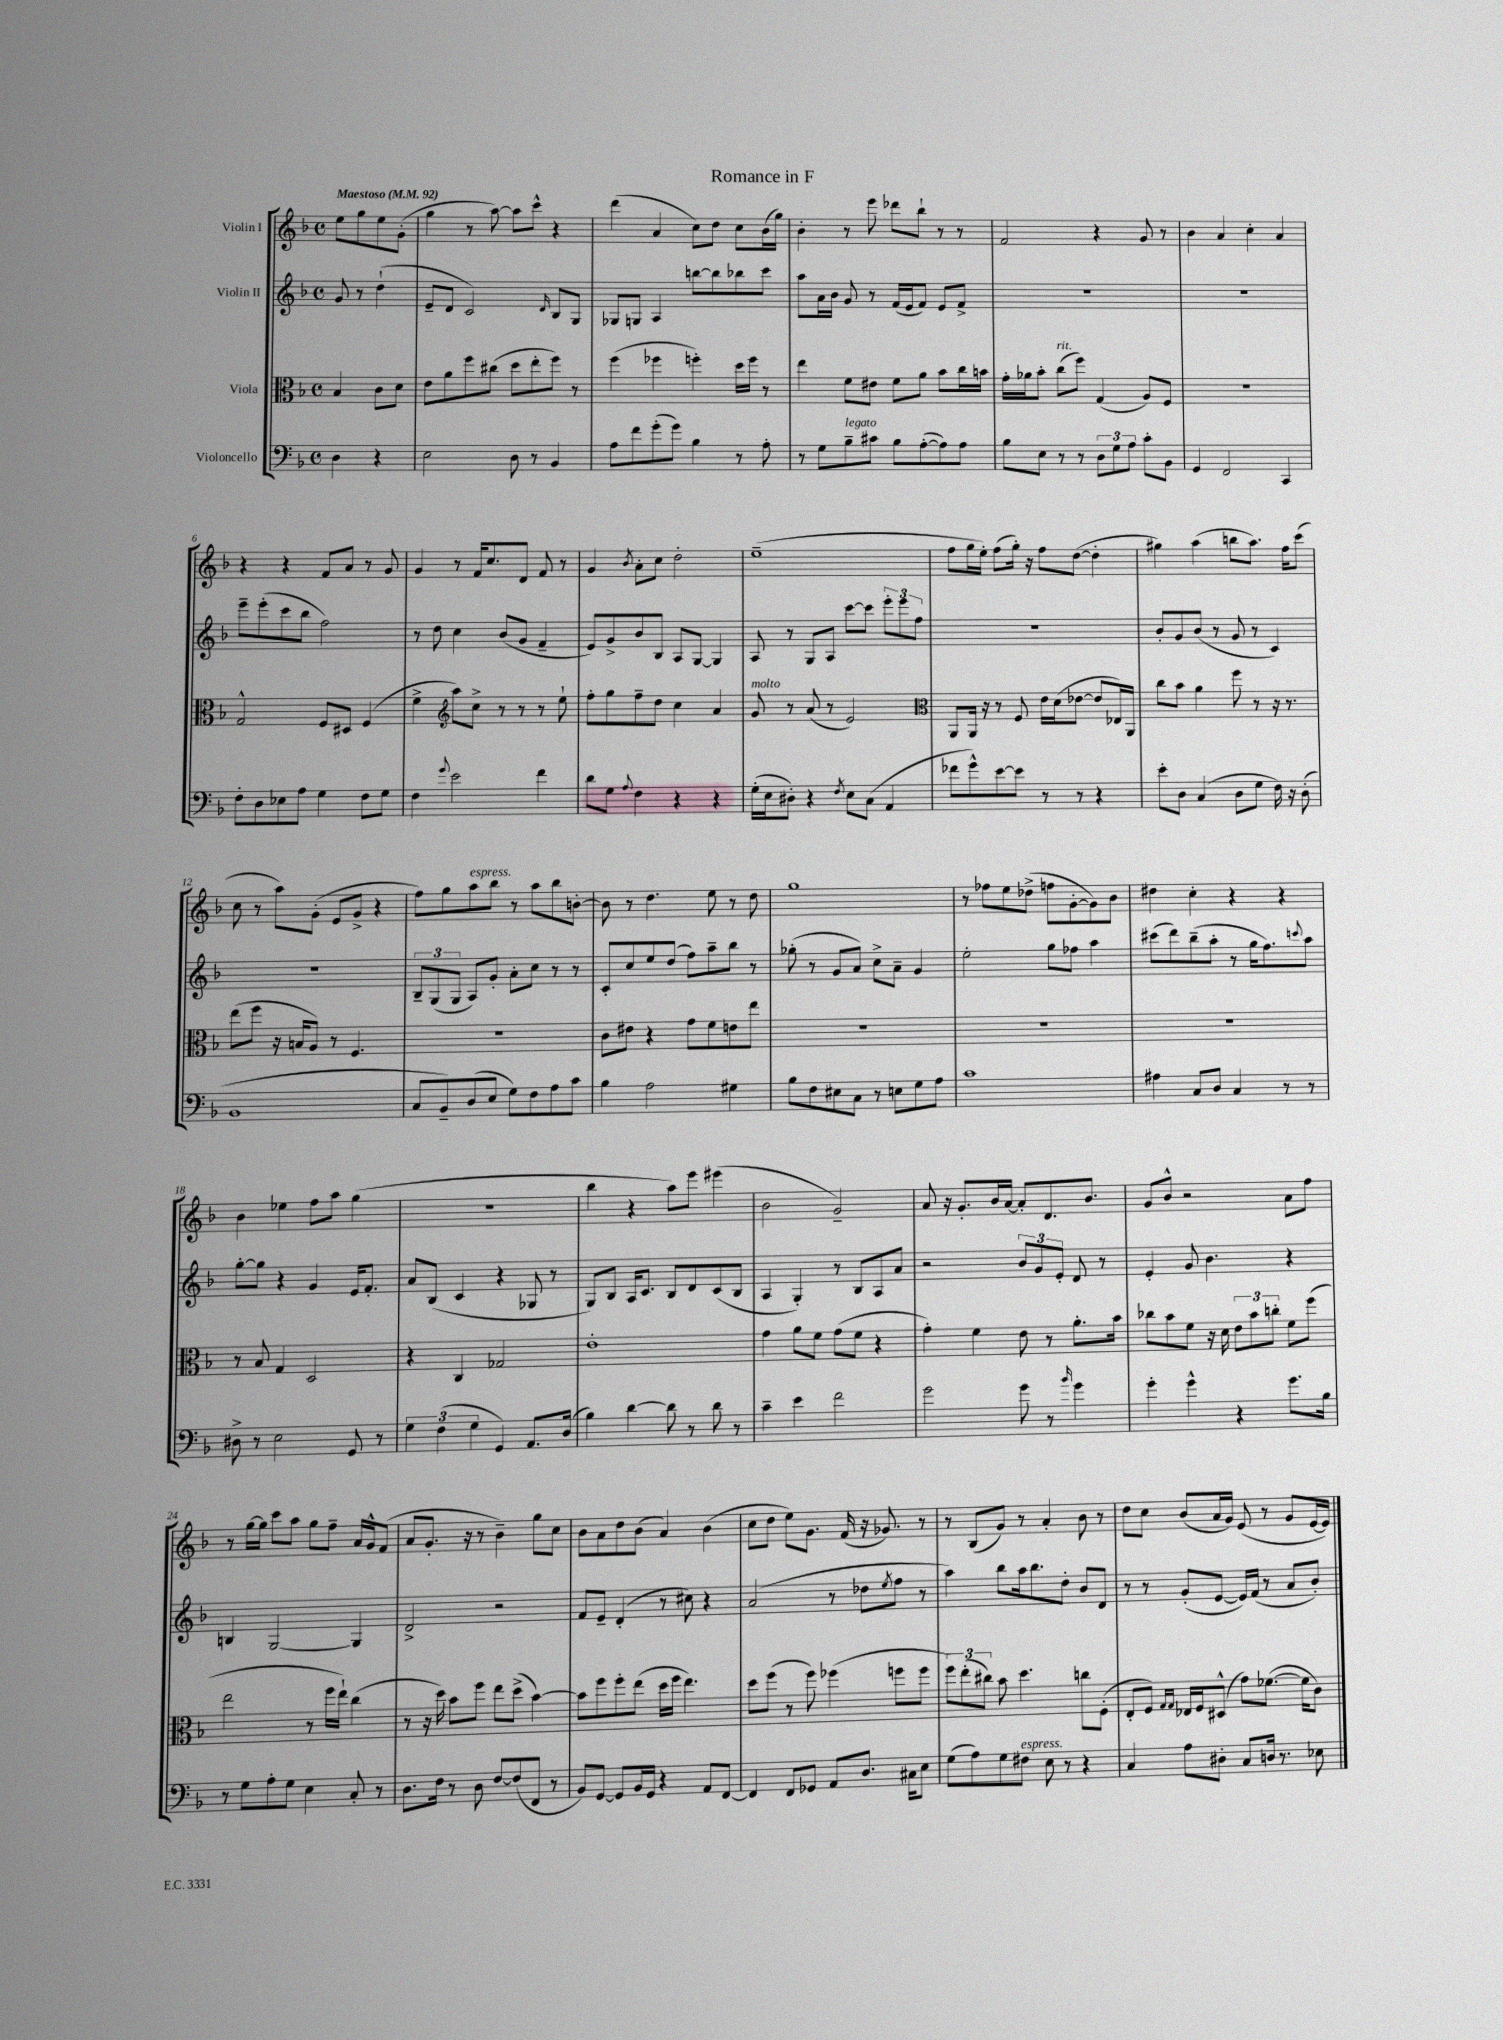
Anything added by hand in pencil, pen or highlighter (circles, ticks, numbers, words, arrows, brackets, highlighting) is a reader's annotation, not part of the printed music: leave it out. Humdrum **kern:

**kern	**kern	**kern	**kern
*staff4	*staff3	*staff2	*staff1
*clefF4	*clefC3	*clefG2	*clefG2
*k[b-]	*k[b-]	*k[b-]	*k[b-]
*M4/4	*M4/4	*M4/4	*M4/4
*met(c)	*met(c)	*met(c)	*met(c)
*MM92	*MM92	*MM92	*MM92
4D	4B-	8g	8ee
.	.	8r	8gg
4r	8c	(4dd`	8ee
.	8d	.	(8g'
=	=	=	=
2E	8e	8e~	4gg
.	8a	8d	.
.	8ff	2c)	8r
.	(8cc#	.	[8aa)
8D	8dd	.	8aa]
8r	8ee'	.	8ccc^^
.	.	16qqd	.
4BB-	8ff)	8B-	4r
.	8r	8G	.
=	=	=	=
8A	(4ff	8G-	(4ddd
8f	.	8G	.
(8g'	4ff-	4A	4a
8g)	.	.	.
4B-	4ff')	[8bb	8cc)
.	.	8bb]	8dd
8r	16dd	8bb-	8cc
.	16ff	.	.
8A'	8r	8ccc	(16b-
.	.	.	16gg)
=	=	=	=
8r	4ee	8aa	4b-'
8G	.	16a	.
.	.	16b-	.
8B-~	8f	8g	8r
8c#	8e#	8r	8eee
8B-	8f	(16f	8ddd-
.	.	16e	.
([8A'	8a	8f)	8bb-`
8A])	8b-	8e	8r
8A	16cc	8f^	8r
.	16b	.	.
=	=	=	=
8B-	16g'	1r	2f
.	16a-	.	.
8E	8b-'	.	.
8r	(8cc	.	.
8r	8ff)	.	.
12D	(4G	.	4r
12G	.	.	.
12A	.	.	.
8c'	8A)	.	8g
8BB-	8F	.	8r
=	=	=	=
4GG	1r	1r	4b-
2FF	.	.	4a
.	.	.	4cc'
4CC	.	.	4a
=	=	=	=
8F'	2G^^	8eee~	4r
8D	.	(8eee'	.
8E-	.	8ccc	4r
8A	.	8bb-	.
4G	8F	2ff)	8f
.	8D#	.	8a
8F	(4F	.	8r
8G	.	.	8g
=	=	=	=
4F	4f^	8r	4g
.	.	8dd	.
*	*clefG2	*	*
8qqg	.	.	.
2e	8aa)	4cc	8r
.	8cc^	.	16f
.	.	.	8.cc
.	8r	(8b-	.
.	8r	8g	8d
4f	8r	4f~	8f
.	8ee`	.	8r
=	=	=	=
8d	8ff'	8e)	4g
8G	8gg	8g^	.
8qqA	.	.	8qb-
4F	8ff~	8b-	8a'
.	8dd	8B-	8cc
4r	4cc	8A	2dd'
.	.	[8G	.
4r	4a	4G]	.
=	=	=	=
(16G'	8g	8A	(1ee~
16E	.	.	.
8D#')	8r	8r	.
4r	(8a	8G	.
.	8r	8A	.
8qF	.	.	.
8E	2e)	[8ccc	.
(8C	.	8ccc]	.
4AA	.	12eee'	.
.	.	12eee	.
.	.	12ff	.
=	=	=	=
*	*clefC3	*	*
8f-	8AA	1r	8ff
8g^^)	16AA	.	16gg
.	16r	.	16ee')
[8e	8r	.	(8ff
8e]	8F	.	16gg')
.	.	.	16r
8r	16e	.	8ff
.	(16d	.	.
8r	[8e-	.	([8dd
4r	8e-]	.	4dd']
.	16E-)	.	.
.	16AA	.	.
=	=	=	=
8e'	8cc	8b-'	4gg#)
8D	8b-	8g	.
(4C	4a	(8b-	(4aa
.	.	8r	.
8D	8ff	8g	8bb
8G	8r	8r	8.aa)
16F)	16r	4c)	.
16r	8.r	.	16ff
(8D'	.	.	(8ccc
=	=	=	=
1BB-	(8ee	1r	8cc
.	8ff	.	8r
.	16r	.	8aa)
.	16B	.	.
.	8A)	.	(8g'
.	8r	.	8e
.	4.F	.	8g^
.	.	.	4r
=	=	=	=
8C	1r	12B-~	8ff)
.	.	(12G	.
8BB-~)	.	.	8gg
.	.	12G	.
(8D	.	8A)	8aa
8E	.	8g'	8bb-
8G)	.	8a'	8r
8F	.	8cc	8aa
8A	.	8r	8bb-
8c	.	8r	[8b'
=	=	=	=
4B-	8c	8c'	8b]
.	8e#	8cc	8r
2A	4r	8ee	4.dd
.	.	(8dd	.
.	8g	8ff)	.
.	8f	8aa~	8ee
4G#	8e	8bb-	8r
.	8ee	8r	8dd
=	=	=	=
8B-	1r	(8gg-'	1gg
8F	.	8r	.
8E#	.	8g	.
8C	.	8a)	.
8r	.	8cc^	.
8E	.	8a~	.
8G	.	4g	.
8A	.	.	.
=	=	=	=
1c	1r	2ee'	8r
.	.	.	8ff-
.	.	.	8ee
.	.	.	(8dd-^
.	.	8gg	8ff
.	.	8ff-	[8g'
.	.	4aa	8g])
.	.	.	8b-
=	=	=	=
4A#	1r	(8ccc#	4dd#
.	.	8ddd)	.
8C	.	(8bb-~	4cc'
8D	.	8aa'	.
4C	.	8r	4r
.	.	16gg	.
.	.	8.ff)	.
8r	.	.	4r
.	.	8qqccc	.
8r	.	8aa	.
=	=	=	=
8D#^	8r	[8gg'	4b-
8r	8B-	8gg]	.
2E	4G	4r	4ee-
.	2D	4g	8ff
.	.	.	8aa
8GG	.	16e	(4gg
.	.	8.f'	.
8r	.	.	.
=	=	=	=
6G	4r	8a	1r
.	.	(8B-	.
(6F	.	.	.
.	4C	4c	.
6G	.	.	.
4GG)	2G-	4r	.
8.AA	.	8G-	.
.	.	8r	.
(16D	.	.	.
=	=	=	=
4B-)	1e'	8G)	4bb-
.	.	8B-	.
[4d	.	16A	4r
.	.	8.c	.
8d]	.	8B-	8aa)
8r	.	8d	8eee
8d	.	(8c	(4eee#
8r	.	8B-	.
=	=	=	=
4c~	4g	4A	2b-
4e	8a	4G')	.
.	8f	.	.
2f	(8g	8r	2g~)
.	8f	8B-	.
.	4r	8A	.
.	.	8a	.
=	=	=	=
2g	4g')	2r	8a
.	.	.	16r
.	.	.	8.g'
.	4f	.	.
.	.	.	16b-
.	.	.	[16a
8g	8e	12b-	8a']
.	.	12g	.
8r	8r	.	8.d
.	.	12e'	.
16qqb-	.	.	.
4g	8.a'	8d	.
.	.	.	8.b-
.	.	8r	.
.	16b-	.	.
=	=	=	=
4g'	8cc-	4e'	8g
.	8b-	.	8b-^^
4g^^	8f	8g	2r
.	16r	4.b-	.
.	16d	.	.
4r	12e	.	.
.	12b-	.	.
.	12cc'	.	.
8.g	8f	4r	8a
.	(8ff	.	8ff
16B-	.	.	.
=	=	=	=
8r	2ee	4B	8r
8G	.	.	[16gg
.	.	.	16gg]
8A'	.	[2G	8ccc
8G	.	.	8aa
4E	8r	.	8gg
.	16ff	.	8ff~
.	16ee`)	.	.
8C'	(4cc	4G]	16a
.	.	.	16g^^
8r	.	.	(8f
=	=	=	=
8.D	8r	2d^	8a
.	16r	.	8.g'
16F	16dd)	.	.
8r	8b-	.	.
.	.	.	16r
8D	8ff	.	8r
[8F	8ee	2r	4b-~)
(8F]	(8dd^	.	.
8FF	[4b-)	.	8gg
8r	.	.	8cc
=	=	=	=
8BB-)	8b-]	8f	8b-
[8GG	8ff	8e~	8a
8GG]	8ff'	(4d'	8dd
16BB-	(8ee	.	(8b-
16GG	.	.	.
4r	16dd	8r	4a)
.	16ff	.	.
.	4.ee)	8cc#)	.
8AA	.	4r	(4b-
[8FF	.	.	.
=	=	=	=
4FF]	8dd	(2a	8cc
.	(8ff	.	8dd
8FF	8r	.	8ee)
8GG-	8ff)	.	8.g
8AA	(4ff-	8r	.
.	.	.	(16f
8.D	.	8dd-	16r
.	.	.	8.g-)
.	.	8qee	.
.	8ff	8ff	.
16C#	.	.	.
8E	8ff	8r	8r
=	=	=	=
(8G	12ff)	4aa)	8r
.	(12ee'	.	.
8A)	.	.	(8B-
.	12cc#)	.	.
8G	8b-	8bb-	8g)
8F#	4.dd	16aa	8r
.	.	8.bb-	.
8E	.	.	4a'
8r	.	8dd'	.
4r	8cc	8b-	8b-
.	(8F'	8d	8r
=	=	=	=
4C	8E'	8r	8dd
.	8F)	8r	8cc
.	16qqG	.	.
.	16qqG	.	.
8A	16E-	(8g'	(8b-
.	16F	.	.
8D#'	(8D#^^	[8e	16a
.	.	.	16g)
8C	8g)	16e])	(8e
.	.	(16f	.
16D	([8.f-	8r	8r
8.r	.	.	.
.	.	8a	8g
.	16f-]	.	.
8E-	8c)	8b-')	[16e
.	.	.	16e])
==	==	==	==
*-	*-	*-	*-
